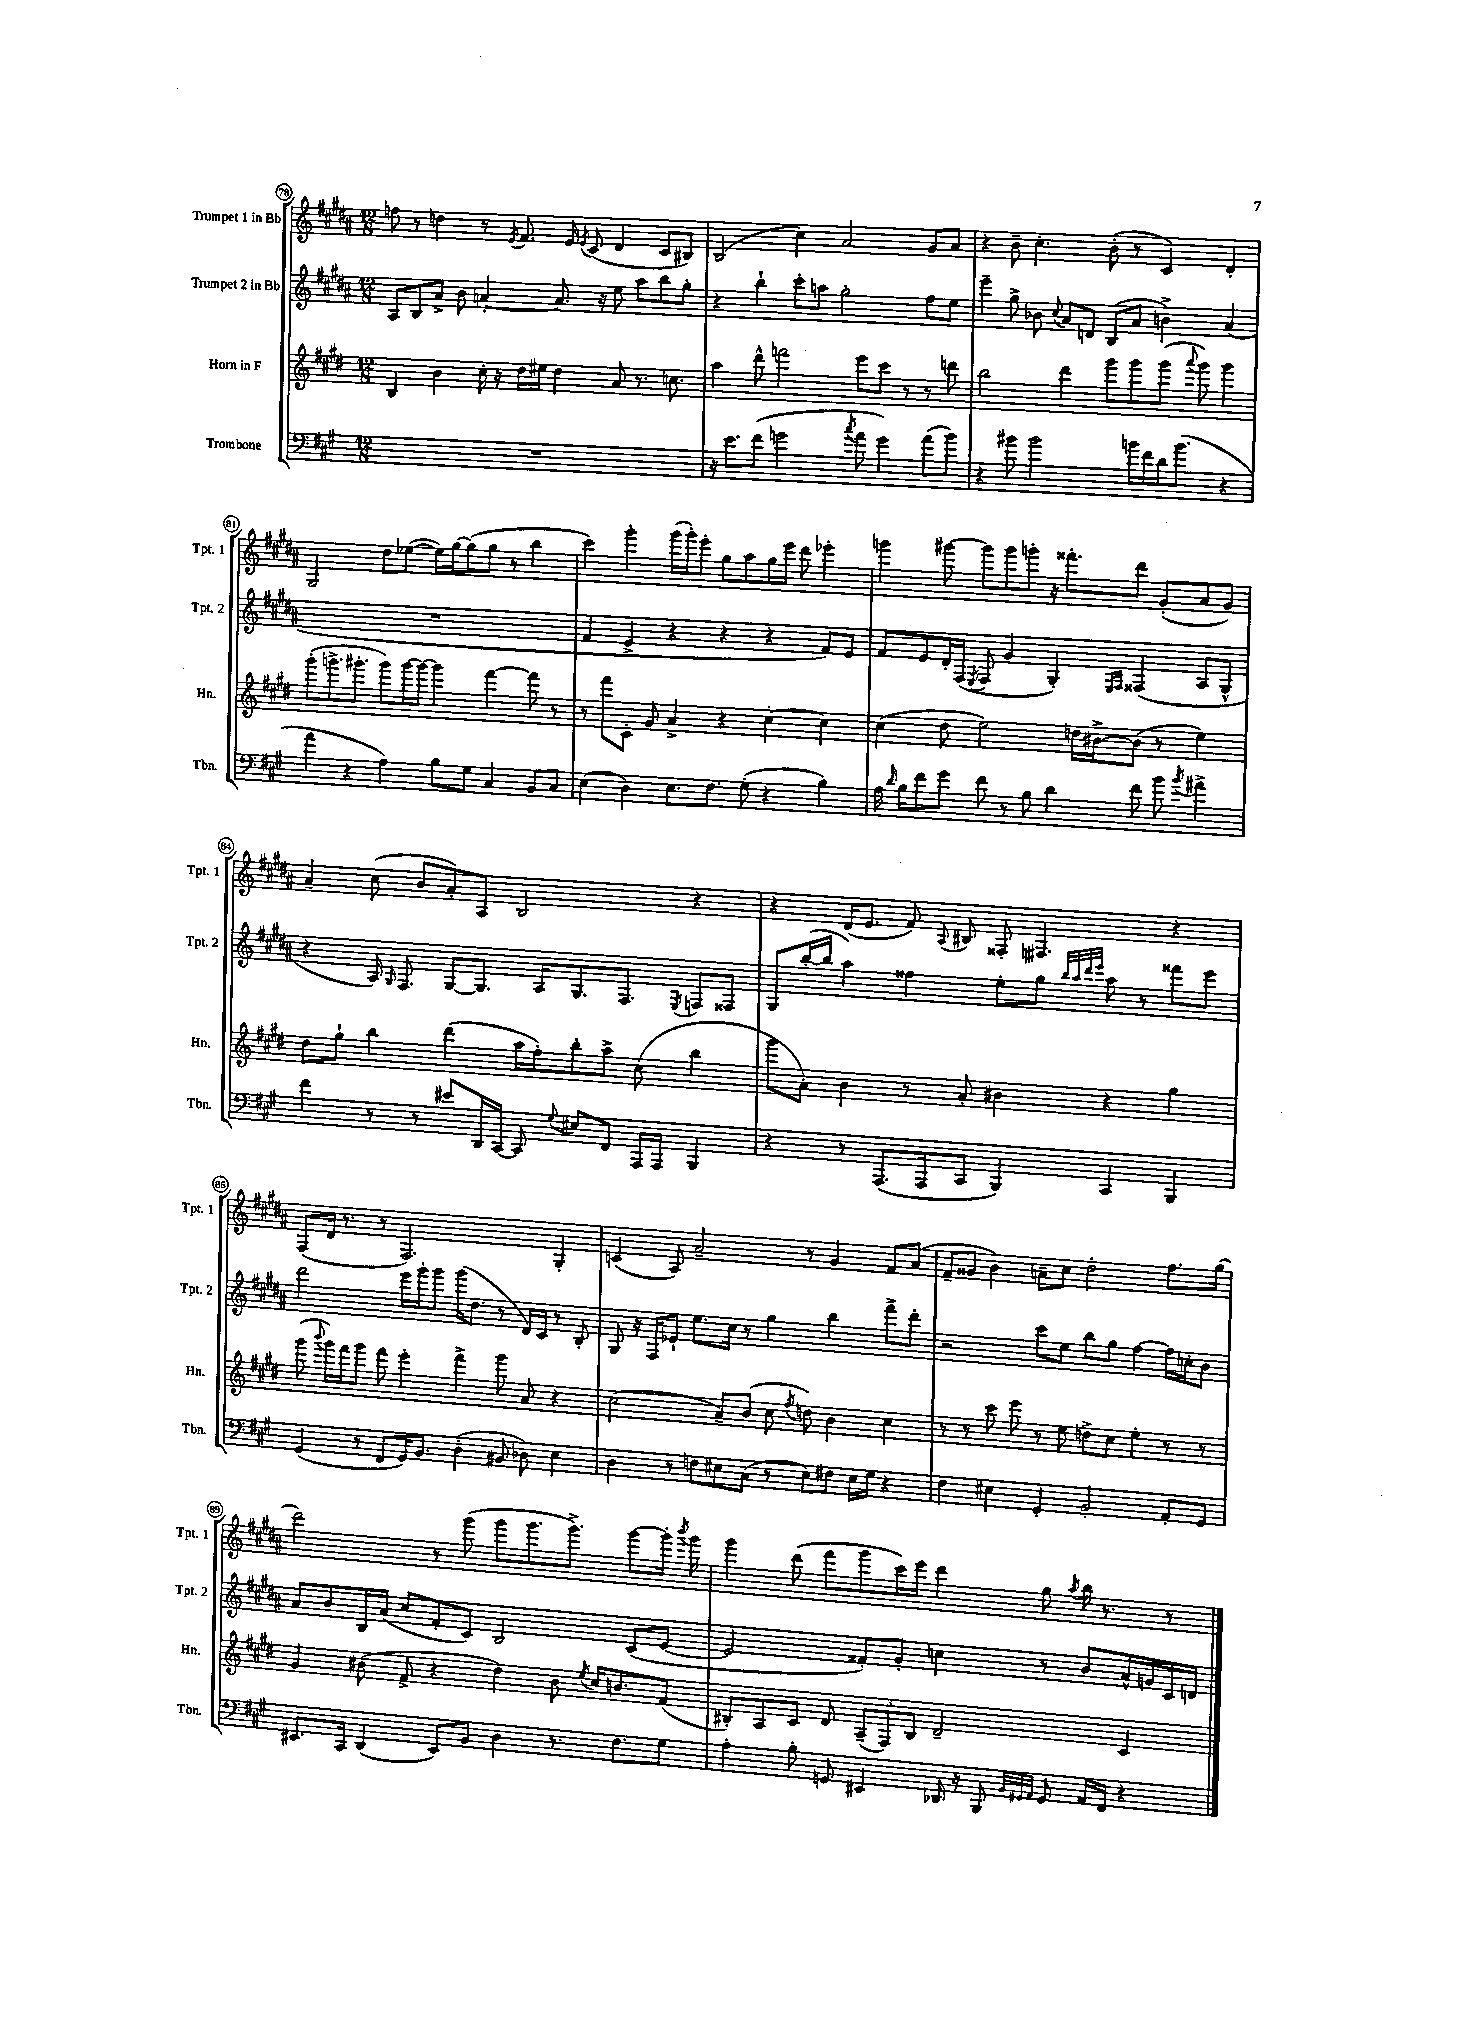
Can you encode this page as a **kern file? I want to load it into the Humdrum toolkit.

**kern	**kern	**kern	**kern
*staff4	*staff3	*staff2	*staff1
*clefF4	*clefG2	*clefG2	*clefG2
*k[f#c#g#]	*k[f#c#g#d#]	*k[f#c#g#d#a#]	*k[f#c#g#d#a#]
*M12/8	*M12/8	*M12/8	*M12/8
1.r	4B	8A#	8ff
.	.	8B	8r
.	4b	8a#^	4dd
.	.	8b	.
.	16cc#'	[4a'	8r
.	16r	.	.
.	.	.	8qe
.	16dd#	.	8.f#
.	16ee#	.	.
.	4dd#	8.a]	.
.	.	.	16e
.	.	.	8qe
.	.	.	(8c#
.	.	16r	.
.	8a	8ee	4d#
.	8.r	8aa#	.
.	.	8bb	8c#
.	8.cc	.	.
.	.	8gg#'	8B#)
=	=	=	=
16r	4aa	4r	(2B
8.e	.	.	.
(8f#	8ddd#^^	4bb`	.
2g	2fff	.	.
.	.	8ccc#'	4cc#)
.	.	8aa	.
.	.	2gg#'	2a#
8qcc#	.	.	.
8a	8eee	.	.
4g)	8ccc#	.	.
.	8r	.	.
(8a	8r	8ff#	8g#
8b)	8ddd	8ee	8a#
=	=	=	=
4r	2bb	4eee~	4r
8b#	.	8gg#^	8b~
2b#	.	8b-	4.cc#'
.	.	8qqcc#	.
.	4ddd#	8a#	.
.	.	8d	.
.	8ggg#	(8B	(8b'
16b	8ggg#	8a#	8r
16f#	.	.	.
16d	(8ggg#	4b^)	4c#)
(8.b	.	.	.
.	8qqaaa	.	.
.	8ggg#)	.	.
4r	4ggg#	(4a#	4d#'
=	=	=	=
4a	(8ggg#'	1.r	2G#
.	8.ggg^	.	.
4r	.	.	.
.	8.ggg#'	.	.
4A)	8ggg#)	.	8dd#
.	[16ggg#	.	([8ee-
.	16ggg#_	.	.
8B	4ggg#]	.	16ee-])
.	.	.	[16gg#
8G#	.	.	(8gg#]
4C#	[4fff#	.	8gg#
.	.	.	8r
8BB	8fff#]	.	4bb
8C#	8r	.	.
=	=	=	=
(4E	8r	4f#	4ccc#)
.	8fff#	.	.
4D)	8c#'	4e^	4ggg#'
.	8g#	.	.
8.E	4a^	4r	(16ggg#
.	.	.	16ggg#')
.	.	.	8eee'
8.F#	.	.	.
.	4r	4r	8gg#
(8G#'	.	.	8aa#
4r	[4cc#'	4r	16gg#
.	.	.	16eee
.	.	.	8ddd#
4B)	4cc#]	8f#)	4eee-'
.	.	8e	.
=	=	=	=
16A	(4cc#	8f#	4ggg
16qqd	.	.	.
16B	.	.	.
8f#	.	8e	.
8g#	8dd#	16d#'	[8ggg#
.	.	(16F#	.
.	.	8qE	.
8f#	2ee)	8F#	8ggg#]
8r	.	4g#	8ggg#
8B	.	.	8ggg'
4d	.	4G#')	16r
.	.	.	8.fff##'
.	16dd	.	.
.	[16b#^	.	.
.	.	16qqE	.
.	.	16qqF#	.
8f#	(8b#]	(4F##	8ddd#
8b	8r	.	(8g#'
8qb	.	.	.
4a#^	4ee)	8A#	8a#
.	.	8G#^^	8g#)
=	=	=	=
4f#	8dd#	4r	4a#~
.	8gg#`	.	.
8r	4bb	16A#)	(8cc#
.	.	16qqG#	.
.	.	8.F#	.
8r	.	.	8b
8e#	(4ddd#	[8G#	8a#')
16DD	.	8.G#]	8A#
[16CC#	.	.	.
8CC#]	16aa	.	2B
.	16ff#')	16A#	.
8qqG#	.	.	.
8E#	8bb'	8.G#	.
8FF#	8aa^	.	.
.	.	8.F#	.
16AAA	(8cc#	.	.
16AAA	.	.	.
.	.	8qE	.
4BBB	4bb	8F	4r
.	.	8F##	.
=	=	=	=
4r	8ggg#	8G#	4r
.	8a')	([16bb'	.
.	.	16bb]	.
8r	4b	4aa#)	(16d#
.	.	.	8.e
(8.AAA	.	.	.
.	8r	4ff##	8f#)
16AAA	.	.	.
.	.	.	8qqA#
8CC#	8a'	.	8B#
4BBB)	4b#	8ee'	8F##'
.	.	8gg#	4.F#
.	.	32qqbb	.
.	.	32qqaa#	.
.	.	32qqddd#	.
.	.	32qqeee	.
4CC#	4r	8aa#	.
.	.	8r	.
4BBB	4gg#	8fff##	4r
.	.	8eee	.
=	=	=	=
(4GG#	(8ggg#	2ddd#	(8F#
.	8qqbbb	.	.
.	16ggg#)	.	16d#
.	16fff#	.	8.r
8r	8ggg#	.	.
8FF#	8fff#	.	8r
16GG#)	4eee'	16eee	2.F#)
8.BB	.	16ggg#'	.
.	.	8ggg#	.
(4D'	4fff#^	(16ggg#	.
.	.	8.dd#	.
8BB#	8ggg#	8r	.
8D-)	8a	16d#)	.
.	.	16c#	.
4E	4r	8r	4G#'
.	.	8B'	.
=	=	=	=
4D	(2cc#	8G#	(4c
.	.	16r	.
.	.	16F#	.
8r	.	8e-`	8A#)
8F	.	8.ee	2a#~
8E#	8a~)	.	.
.	.	16cc#	.
(8C#	(8b	8r	.
8r	8cc#	4gg#	.
.	8qff#	.	.
8E#)	8dd)	.	8r
8F#	4b	4bb	4g#
16E#	.	.	.
16G#	.	.	.
4r	4cc#	8fff#^	8f#
.	.	8ddd#'	(8a#
=	=	=	=
4F#	8r	2r	8f#~
.	8r	.	8g##
4E#	8ccc#	.	4b)
.	8eee	.	.
4GG#'	8r	8ccc#	8a~
.	8ee	8ee	8cc#
2BB'	8dd^	8bb	2dd#'
.	8cc#	8gg#	.
.	4ee'	[4ff#	.
8AA'	8r	16ff#]	8.ff#
.	.	16cc'	.
8GG#	8r	8b	.
.	.	.	(16gg#
=	=	=	=
8.EE#	4g#	8a#	2ddd#)
.	.	8b	.
16CC#	.	.	.
(4DD	(8b#	16B	.
.	.	(16a#	.
.	8f#^	8cc#	.
8EE#)	4r	8f#'	8r
8BB	.	8c#)	(8ggg#
4D	4dd#)	2B	8ggg#
.	.	.	8.ggg#
8.r	8b#	.	.
.	.	.	8.ggg#^)
.	8qee	.	.
.	16cc#	.	.
8.F#	8.b	.	.
.	.	(8c#	[8ggg#
8G#	(8f#	[8e	16ggg#']
.	.	.	8qbbb
.	.	.	16ggg#
=	=	=	=
4A'	8B#')	2e]	4ggg#
.	8A	.	.
8B'	8c#	.	(8ddd#
8GG	8d#	.	8fff#
4EE#	(12A~	8f##')	8ggg#
.	12F#)	.	.
.	.	8g#'	16ccc#)
.	12B#	.	.
.	.	.	16eee
16DD-	2d#~	4cc	4ddd#
16r	.	.	.
8BBB	.	.	.
32qqBB	.	.	.
32qqGG#	.	.	.
32qqAA	.	.	.
8GG#	.	8r	8gg#
.	.	.	8qaa#
16AA	.	8b	16bb
16FF#	.	.	8.r
4r	4c#	16a#^^	.
.	.	16g	.
.	.	16c#	8r
.	.	16d	.
==	==	==	==
*-	*-	*-	*-
